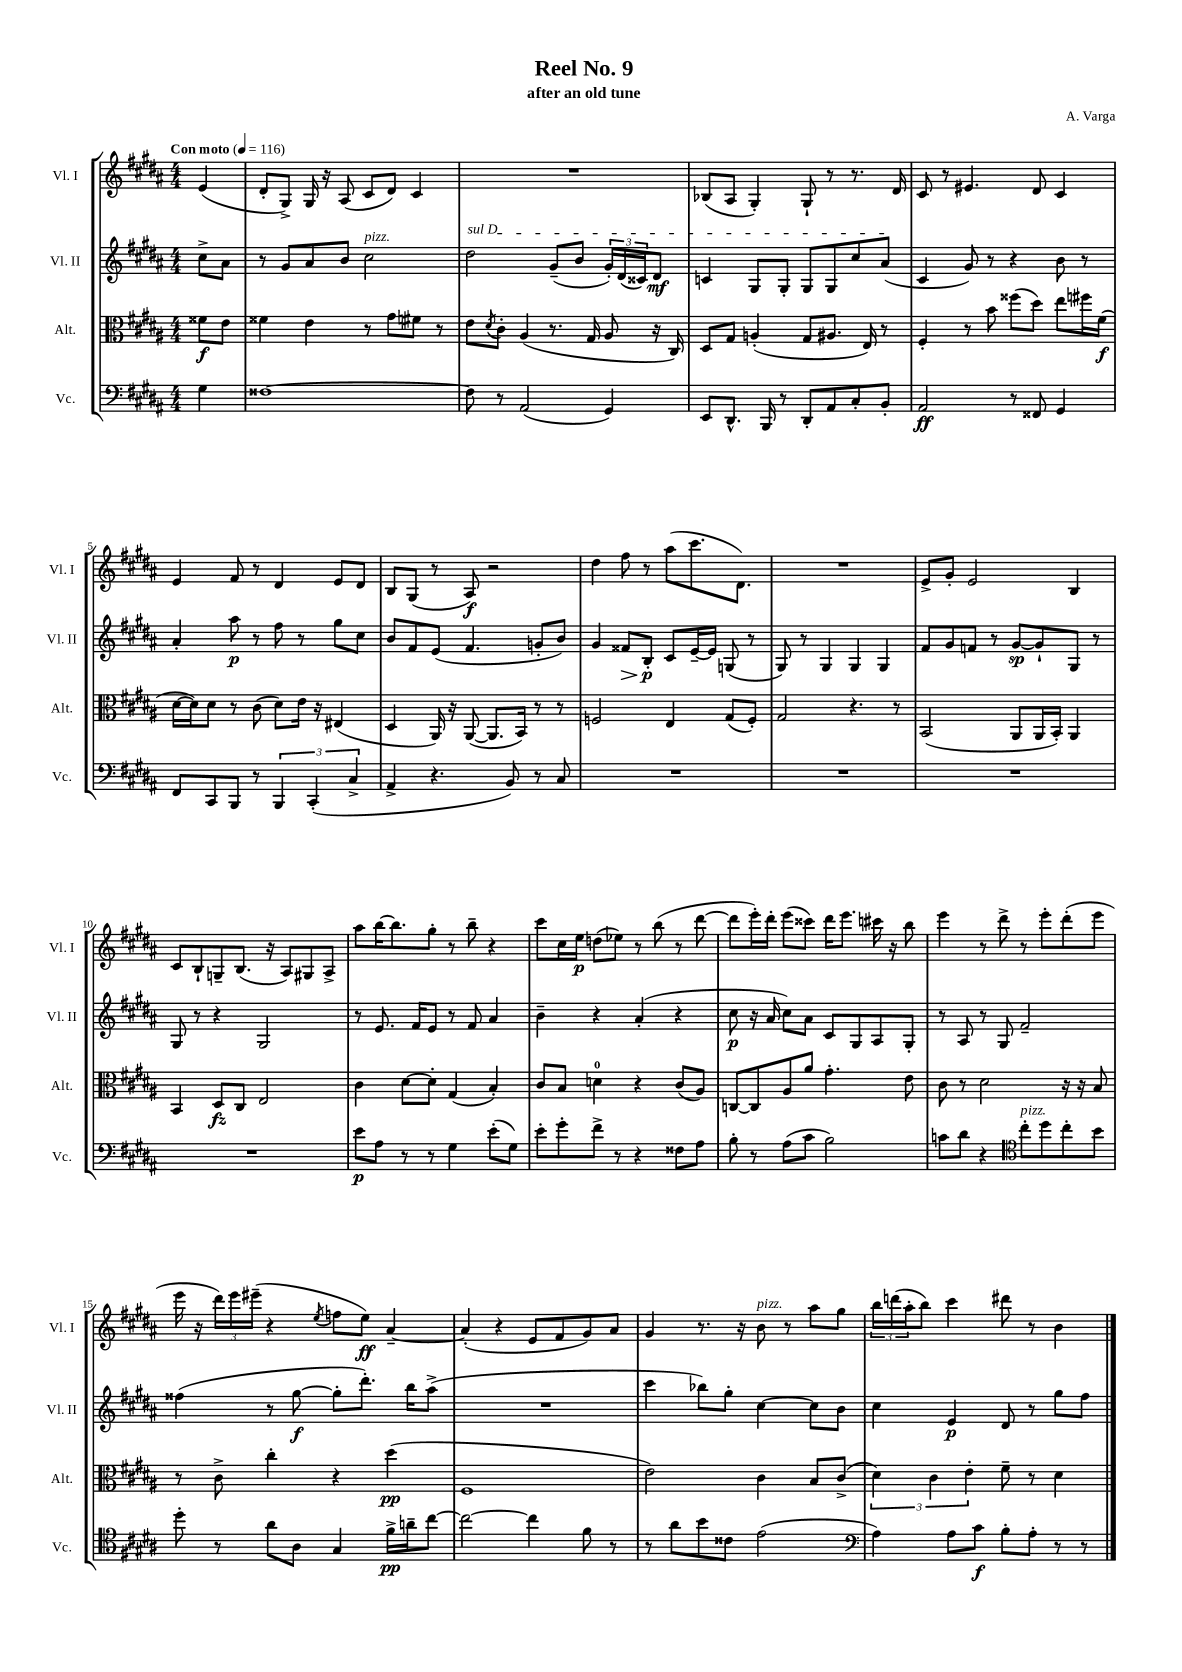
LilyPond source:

\header { title = "Reel No. 9" composer = "A. Varga" subtitle = "after an old tune" }
<<
\new StaffGroup <<
\new Staff = "s0" \with { instrumentName = "Vl. I" shortInstrumentName = "Vl. I" } {
    \clef treble \key b \major \numericTimeSignature \time 4/4 \partial 4 \tempo "Con moto" 4 = 116
    e'4( |
    dis'8-. gis8->) gis16 r16 ais8( cis'8 dis'8) cis'4 |
    R1 |
    bes8( ais8 gis4-.) gis8-! r8 r8. dis'16 |
    cis'8 r8 eis'4. dis'8 cis'4 |
    e'4 fis'8 r8 dis'4 e'8 dis'8 |
    b8 gis8( r8 ais8\f) r2 |
    dis''4 fis''8 r8 ais''8( cis'''8. dis'8.) |
    R1 |
    e'8-> gis'8-. e'2 b4 |
    cis'8 b8-! g8-- b8.( r16 ais8) gis8 ais8-> |
    ais''8 b''16~ b''8. gis''8-. r8 b''8-- r4 |
    cis'''8 cis''16 e''16\p d''8( ees''8) r8 b''8( r8 dis'''8~ |
    dis'''8 e'''16-.) dis'''16-. e'''8( cisis'''8) dis'''16 e'''8. cis'''16 r16 b''8 |
    e'''4 r8 dis'''8-> r8 e'''8-. dis'''8-.( e'''8 |
    e'''16 r16 \tuplet 3/2 { dis'''16) e'''16 eis'''16--( } r4 \acciaccatura { e''8 } f''8 e''8\ff) ais'4~-- |
    ais'4-.( r4 e'8 fis'8 gis'8) ais'8 |
    gis'4 r8. r16 b'8^\markup { \italic "pizz." } r8 ais''8 gis''8 |
    \tuplet 3/2 { b''16 d'''16( ais''16-. } b''8) cis'''4 dis'''8 r8 b'4 \bar "|." |
}
\new Staff = "s1" \with { instrumentName = "Vl. II" shortInstrumentName = "Vl. II" } {
    \clef treble \key b \major \numericTimeSignature \time 4/4 \partial 4
    cis''8-> ais'8 |
    r8 gis'8 ais'8 b'8 cis''2^\markup { \italic "pizz." } |
    \once \override TextSpanner.bound-details.left.text = \markup { \italic "sul D" } dis''2\startTextSpan gis'8--( b'8 \tuplet 3/2 { gis'16-.) dis'16( cisis'16) } dis'8\mf |
    c'4 gis8 gis8-. gis8 gis8 cis''8 ais'8\stopTextSpan( |
    cis'4 gis'8) r8 r4 b'8 r8 |
    ais'4-. ais''8\p r8 fis''8 r8 gis''8 cis''8 |
    b'8 fis'8 e'8( fis'4. g'8-. b'8) |
    gis'4 fisis'8\> b8-.\p\! cis'8 e'16~-- e'16 g8( r8 |
    gis8) r8 gis4 gis4 gis4 |
    fis'8 gis'8 f'8 r8 gis'8~\sp gis'8-! gis8 r8 |
    gis8 r8 r4 gis2 |
    r8 e'8. fis'16 e'8 r8 fis'8 ais'4 |
    b'4-- r4 ais'4-.( r4 |
    cis''8\p r16 ais'16 cis''8) ais'8 cis'8 gis8 ais8 gis8-. |
    r8 ais8 r8 gis8 fis'2-- |
    fisis''4( r8 gis''8~\f gis''8-. dis'''8.-.) b''16 ais''8->( |
    R1 |
    cis'''4 bes''8) gis''8-. cis''4~ cis''8 b'8 |
    cis''4 e'4\p dis'8 r8 gis''8 fis''8 \bar "|." |
}
\new Staff = "s2" \with { instrumentName = "Alt." shortInstrumentName = "Alt." } {
    \clef alto \key b \major \numericTimeSignature \time 4/4 \partial 4
    fisis'8\f e'8 |
    fisis'4 e'4 r8 gis'8 fis'8 r8 |
    e'8 \acciaccatura { dis'8 } cis'8-. ais4( r8. gis16 ais8 r16 cis16) |
    dis8 gis8 a4-.( gis8 ais8. e16) r8 |
    fis4-. r8 b'8 fisis''8( dis''8) e''8 fis''16 fis'16\f( |
    dis'16~ dis'16) dis'8 r8 cis'8( dis'8) e'16 r16 eis4( |
    dis4 ais,16) r16 ais,8~( ais,8. b,16) r8 r8 |
    f2 e4 gis8( f8-.) |
    gis2 r4. r8 |
    b,2( ais,8 ais,16 b,16-.) ais,4 |
    b,4 dis8\fz cis8 e2 |
    cis'4 dis'8~ dis'8-. gis4( b4-.) |
    cis'8 b8 d'4-0 r4 cis'8( ais8) |
    c8~ c8 ais8 ais'8 gis'4.-. e'8 |
    cis'8 r8 dis'2 r16 r16 b8 |
    r8 cis'8-> cis''4-. r4 dis''4\pp( |
    fis1 |
    e'2) cis'4 b8 cis'8->( |
    \tuplet 3/2 { dis'4) cis'4 e'4-. } fis'8-- r8 dis'4 \bar "|." |
}
\new Staff = "s3" \with { instrumentName = "Vc." shortInstrumentName = "Vc." } {
    \clef bass \key b \major \numericTimeSignature \time 4/4 \partial 4
    gis4 |
    fisis1~ |
    fisis8 r8 ais,2( gis,4) |
    e,8 dis,8.-^ b,,16 r8 dis,8-. ais,8 cis8-. b,8-. |
    ais,2\ff r8 fisis,8 gis,4 |
    fis,8 cis,8 b,,8 r8 \tuplet 3/2 { b,,4 cis,4-.( cis4-> } |
    ais,4-> r4. b,8) r8 cis8 |
    R1 |
    R1 |
    R1 |
    R1 |
    e'8\p ais8 r8 r8 gis4 e'8-.( gis8) |
    e'8-. gis'8-. fis'8-> r8 r4 fisis8 ais8 |
    b8-. r8 ais8( cis'8 b2) |
    c'8 dis'8 r4 \clef tenor cis''8-.^\markup { \italic "pizz." } dis''8 cis''8-. b'8 |
    dis''8-. r8 ais'8 ais8 gis4 fis'16->\pp a'16-- cis''8~ |
    cis''2~ cis''4 fis'8 r8 |
    r8 ais'8 b'8 cisis'8 e'2( |
    \clef bass ais4) ais8 cis'8\f b8-. ais8-. r8 r8 \bar "|." |
}
>>
>>
